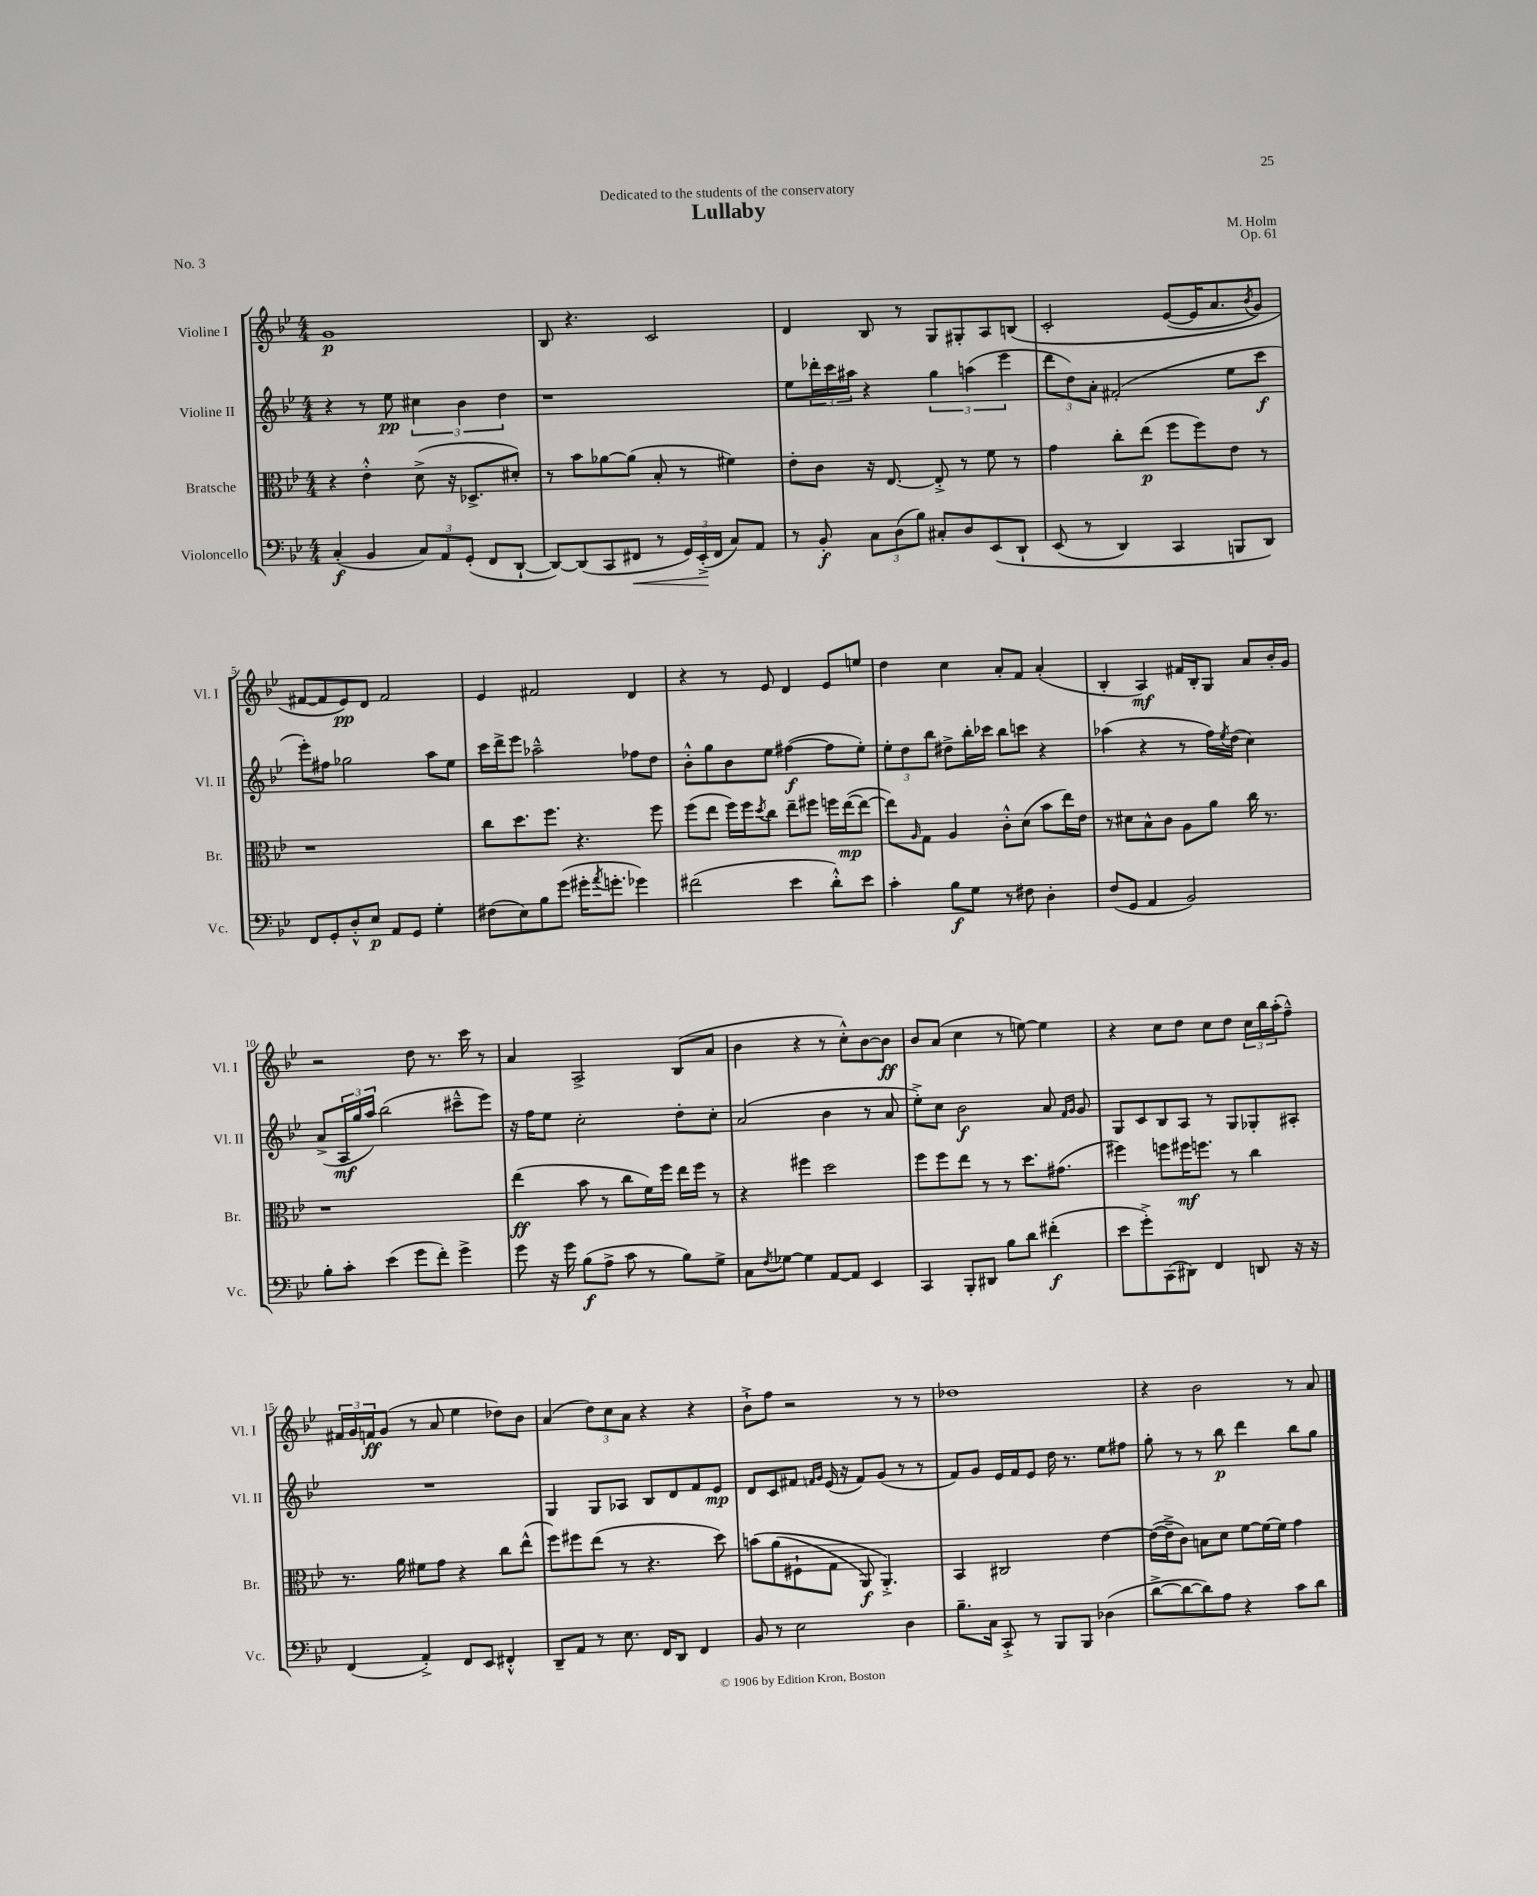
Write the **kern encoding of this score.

**kern	**dynam	**kern	**dynam	**kern	**dynam	**kern	**dynam
*part4	*part4	*part3	*part3	*part2	*part2	*part1	*part1
*staff4	*staff4	*staff3	*staff3	*staff2	*staff2	*staff1	*staff1
*I"Violoncello	*	*I"Bratsche	*	*I"Violine II	*	*I"Violine I	*
*I'Vc.	*	*I'Br.	*	*I'Vl. II	*	*I'Vl. I	*
*clefF4	*	*clefC3	*	*clefG2	*	*clefG2	*
*k[b-e-]	*	*k[b-e-]	*	*k[b-e-]	*	*k[b-e-]	*
*M4/4	*	*M4/4	*	*M4/4	*	*M4/4	*
=1	=1	=1	=1	=1	=1	=1	=1
(4C'/	f	4r	.	4r	.	1g	p
4BB-/	.	4e-'^^\	.	8r	.	.	.
.	.	.	.	8ee-\	pp	.	.
12C/L)	.	(8d^\	.	6cc#X\	.	.	.
12AA/	.	.	.	.	.	.	.
.	.	16r	.	.	.	.	.
(12GG'/J	.	.	.	6b-\	.	.	.
.	.	8.D-X^/L	.	.	.	.	.
8FF/L	.	.	.	.	.	.	.
.	.	.	.	6dd\	.	.	.
[8DD`/J	.	8d#X'/J)	.	.	.	.	.
=2	=2	=2	=2	=2	=2	=2	=2
8DD/L_)	.	8r	.	1r	.	8B-/	.
(8DD/]	.	8b-\L	.	.	.	4.r	.
8CC/	.	[8a-X\	.	.	.	.	.
!	!LO:HP:b	!	!	!	!	!	!
8FF#X/J	<	(8a-\J]	.	.	.	.	.
8r	.	8B-'/	.	.	.	2c/	.
24GG/LL)	.	8r	.	.	.	.	.
(24EE-'^/	.	.	.	.	.	.	.
24FF#/JJ	[	.	.	.	.	.	.
8C/L)	.	4f#X\)	.	.	.	.	.
8AA/J	.	.	.	.	.	.	.
=3	=3	=3	=3	=3	=3	=3	=3
8r	.	8e-'\L	.	8ee-\L	.	4d/	.
8BB-'/	f	8c\J	.	24ddd-X'\L	.	.	.
.	.	.	.	24ccc\	.	.	.
.	.	.	.	24aa#X\JJ	.	.	.
12C\L	.	16r	.	4r	.	8B-/	.
.	.	[8.E-/	.	.	.	.	.
(12D\	.	.	.	.	.	.	.
.	.	.	.	.	.	8r	.
12B-\J)	.	.	.	.	.	.	.
8C#X'/L	.	8E-'^/]	.	6gg\	.	8G/L	.
8D/	.	8r	.	.	.	8G#X'/	.
.	.	.	.	(6aan\	.	.	.
(8EE-/	.	8f\	.	.	.	8A/	.
.	.	.	.	6eee-\	.	.	.
8DD`/J	.	8r	.	.	.	(8Bn/J	.
=4	=4	=4	=4	=4	=4	=4	=4
(8EE-/	.	4g\	.	12ddd\L	.	2c'/	.
.	.	.	.	12dd\)	.	.	.
8r	.	.	.	.	.	.	.
.	.	.	.	12a'\J	.	.	.
4DD/)	.	8cc'\L	.	(2f#X'/	.	.	.
.	.	(8ee-\J	p	.	.	.	.
4CC/	.	8ff\L	.	.	.	([8e-/L	.
.	.	8ff\)	.	.	.	16e-/K]	.
.	.	.	.	.	.	8.a/	.
8BBBn/L	.	8e-\J	.	8ee-\L	.	.	.
.	.	.	.	.	.	8qb-/	.
8DD/J)	.	8r	.	8ccc\J	f	8g/J)	.
!!LO:LB:g=z
=5	=5	=5	=5	=5	=5	=5	=5
8FF/L	.	1r	.	8eee-'\L)	.	[8f#X/L	.
8GG'/	.	.	.	8ff#X\J	.	8f#/]	.
8D'^^/	.	.	.	2gg-X\	.	8e-/)	pp
8E-/J	p	.	.	.	.	8d/J	.
8AA/L	.	.	.	.	.	2f#/	.
8GG/J	.	.	.	.	.	.	.
4G'\	.	.	.	8aa\L	.	.	.
.	.	.	.	8ee-\J	.	.	.
=6	=6	=6	=6	=6	=6	=6	=6
(8F#X\L	.	8cc\L	.	16ccc\LL	.	4e-/	.
.	.	.	.	16ddd^\J	.	.	.
8E-\)	.	8.dd\	.	8eee-\J	.	.	.
8B-\	.	.	.	2aa-X~^^\	.	2f#X/	.
.	.	8.ff\J	.	.	.	.	.
(8g\J	.	.	.	.	.	.	.
16g#X'\KL	.	4.r	.	.	.	.	.
8qa/	.	.	.	.	.	.	.
8.gn'\J	.	.	.	.	.	.	.
4g-X\)	.	.	.	8ff-X\L	.	4d/	.
.	.	8ff\	.	8dd\J	.	.	.
=7	=7	=7	=7	=7	=7	=7	=7
(2f#X\	.	(8ff\L	.	8b-'^^\L	.	4r	.
.	.	8ee-\J	.	8gg\	.	.	.
.	.	16ff\LL)	.	8b-\	.	8r	.
.	.	16ff\J	.	.	.	.	.
.	.	8qdd/	.	.	.	.	.
.	.	8cc\J	.	8ee-\J	.	8e-/	.
4e-\	.	8ee-~\L	.	([4ff#X\	f	4d/	.
.	.	8ff#X\J	.	.	.	.	.
8d'^^\L)	.	16ffn\LL	.	8ff#\L]	.	8e-/L	.
.	.	([16ee-\J	mp	.	.	.	.
8e-\J	.	8ee-\J_	.	8ee-'\J)	.	8een/J	.
=8	=8	=8	=8	=8	=8	=8	=8
4c'\	.	8ee-\L])	.	12ee-'\L	.	4dd\	.
.	.	.	.	12dd\	.	.	.
.	.	16qqA/	.	.	.	.	.
.	.	8G\J	.	.	.	.	.
.	.	.	.	12bb-\J	.	.	.
8B-\L	f	4A/	.	8dd#X^\L	.	4cc\	.
8G\J	.	.	.	16bb-'\L	.	.	.
.	.	.	.	16ccc-X\JJ	.	.	.
8r	.	8c'^^\L	.	8bb-\L	.	8a'/L	.
8F#X\	.	(8d\J	.	8cccn\J	.	8f/J	.
4D'\	.	8b-\L	.	4r	.	(4a'/	.
.	.	16ee-\L)	.	.	.	.	.
.	.	16e-\JJ	.	.	.	.	.
=9	=9	=9	=9	=9	=9	=9	=9
(8F/L	.	8r	.	(4aa-X\	.	4B-'/	.
8GG/J	.	8d#X\L	.	.	.	.	.
4AA/	.	8B-^^\	.	4r	.	4A/)	mf
.	.	8c\J	.	.	.	.	.
2BB-/)	.	8A\L	.	8r	.	16f#X/LL	.
.	.	.	.	.	.	16B-'/J	.
.	.	8a\J	.	16ff\LL)	.	8G/J	.
.	.	.	.	8qee-/	.	.	.
.	.	.	.	(16dd\JJ	.	.	.
.	.	16cc\	.	4cc\)	.	8a/L	.
.	.	8.r	.	.	.	.	.
.	.	.	.	.	.	16b-'/L	.
.	.	.	.	.	.	16g/JJ	.
!!LO:LB:g=z
=10	=10	=10	=10	=10	=10	=10	=10
8B-'\L	.	1r	.	(8a^/L	.	2r	.
8c'\J	.	.	.	24A/L	mf	.	.
.	.	.	.	24gg/	.	.	.
.	.	.	.	24aa/JJ)	.	.	.
(4e-\	.	.	.	(2bb-\	.	.	.
8g\L	.	.	.	.	.	8dd\	.
8f'\J)	.	.	.	.	.	8.r	.
4g^\	.	.	.	8ccc#X~^^\L	.	.	.
.	.	.	.	.	.	16ccc\	.
.	.	.	.	8eee-\J)	.	8r	.
=11	=11	=11	=11	=11	=11	=11	=11
8g\	.	(4ee-\	ff	16r	.	4a/	.
.	.	.	.	16ff\KL	.	.	.
16r	.	.	.	8ee-\J	.	.	.
16g\	.	.	.	.	.	.	.
(8B-\L	f	8b-\	.	2cc'\	.	2A^/	.
8A^\J	.	8r	.	.	.	.	.
8c\	.	8cc\L	.	.	.	.	.
8r	.	16f\L)	.	.	.	.	.
.	.	16ff\JJ	.	.	.	.	.
8B-\L)	.	16ee-\LL	.	8dd'\L	.	(8B-/L	.
.	.	16ff\JJ	.	.	.	.	.
8G^\J	.	8r	.	8cc'\J	.	8a/J	.
=12	=12	=12	=12	=12	=12	=12	=12
8C\L	.	4r	.	(2a/	.	4b-\	.
8qF/	.	.	.	.	.	.	.
[8G-X\J	.	.	.	.	.	.	.
4G-\]	.	4ff#X\	.	.	.	4r	.
[8AA/L	.	2dd\	.	4b-\	.	8r	.
8AA/J]	.	.	.	.	.	8cc'^^\L)	.
4EE-/	.	.	.	8r	.	[8b-\	.
.	.	.	.	8a/	.	8b-\J]	ff
=13	=13	=13	=13	=13	=13	=13	=13
4CC/	.	8ff\L	.	8ee-'^\L)	.	8b-/L	.
.	.	8ff\	.	8cc\J	.	(8a/J	.
8BBB-'/L	.	8ee-\J	.	2b-\	f	4cc\	.
8DD#X/J	.	8r	.	.	.	.	.
8B-\L	.	8r	.	.	.	8r	.
8d\J	.	8.dd\L	.	.	.	[8een\)	.
(4f#X'\	f	.	.	8a/	.	4ee\]	.
.	.	(8.g#X\J	.	.	.	.	.
.	.	.	.	16qqf/LL	.	.	.
.	.	.	.	16qqg/JJ	.	.	.
.	.	.	.	8g/	.	.	.
=14	=14	=14	=14	=14	=14	=14	=14
8e-\L	.	4ff#X\)	.	8G/L	.	4r	.
8g'^\)	.	.	.	8c/	.	.	.
(8CC\	.	8ffn\L	.	8B-/	.	8cc\L	.
8DD#X\J)	.	16ff#X\K	mf	8A/J	.	8dd\J	.
.	.	8.ffn\J	.	.	.	.	.
4FF/	.	.	.	8r	.	8cc\L	.
.	.	8r	.	8G/L	.	8dd\J	.
8DDn/	.	4cc\	.	8G-X'/	.	24cc\LL	.
.	.	.	.	.	.	24bb-\	.
.	.	.	.	.	.	(24aa'\J	.
16r	.	.	.	8A#X'/J	.	8ff~^^\J)	.
16r	.	.	.	.	.	.	.
!!LO:LB:g=z
=15	=15	=15	=15	=15	=15	=15	=15
(4FF/	.	8.r	.	1r	.	24f#X/LL	.
.	.	.	.	.	.	24g/	.
.	.	.	.	.	.	24fn/J	ff
.	.	.	.	.	.	(8g/J	.
.	.	16a\	.	.	.	.	.
4AA'^/)	.	8f#X\L	.	.	.	8r	.
.	.	8g\J	.	.	.	8a/	.
8FF/L	.	4r	.	.	.	4ee-\	.
8EE-/J	.	.	.	.	.	.	.
4FF#X'^^/	.	8cc\L	.	.	.	8dd-X\L)	.
.	.	(8ee-^^\J	.	.	.	8b-\J	.
=16	=16	=16	=16	=16	=16	=16	=16
8DD~/L	.	8ff\L)	.	4G/	.	(4a/	.
8AA/J	.	8ff#X\	.	.	.	.	.
8r	.	(8ee-\J	.	8G/L	.	12dd\L)	.
.	.	.	.	.	.	12cc\	.
8.E-\	.	8r	.	8A-X/J	.	.	.
.	.	.	.	.	.	12a\J	.
.	.	4.r	.	8B-/L	.	4r	.
16FF/KL	.	.	.	.	.	.	.
8DD/J	.	.	.	8d/	.	.	.
4FF/	.	.	.	8f/	.	4r	.
.	.	8dd\)	.	8e-/J	mp	.	.
=17	=17	=17	=17	=17	=17	=17	=17
8BB-/	.	(8bn\L	.	8d/L	.	8b-`^\L	.
8r	.	(8a\	.	8c/	.	8ff\J	.
2E-\	.	8F#X`\	.	8f#X/J	.	2r	.
.	.	.	.	16qqfn/LL	.	.	.
.	.	.	.	16qqg/JJ	.	.	.
.	.	8G\J	.	(16e-/	.	.	.
.	.	.	.	16r	.	.	.
.	.	8AA/)	f	8f/L)	.	.	.
.	.	4.AA'^/)	.	(8g/J	.	.	.
4D\	.	.	.	8r	.	8r	.
.	.	.	.	8r	.	8r	.
=18	=18	=18	=18	=18	=18	=18	=18
8.B-~\L	.	4BB-/	.	8f/L)	.	1dd-X	.
.	.	.	.	8g/J	.	.	.
16C\Jk	.	.	.	.	.	.	.
8CC'^/	.	2C#X/	.	16e-/LL	.	.	.
.	.	.	.	16f/J	.	.	.
8r	.	.	.	8e-/J	.	.	.
8BBB-/L	.	.	.	16dd\	.	.	.
.	.	.	.	8.r	.	.	.
8BBB-/J	.	.	.	.	.	.	.
(4D-X\	.	[4e-\	.	8ee-\L	.	.	.
.	.	.	.	8ff#X\J	.	.	.
=19	=19	=19	=19	=19	=19	=19	=19
[8d^\L	.	(16e-\LL_	.	8gg'\	.	4r	.
.	.	16e-~^\J]	.	.	.	.	.
8d\_	.	8c\J)	.	8r	.	.	.
8d\])	.	8Bn\L	.	8r	.	2b-\	.
8A\J	.	8d\J	.	8bb-\	p	.	.
4r	.	[8f\L	.	4ddd\	.	.	.
.	.	16f\L_	.	.	.	.	.
.	.	16f\JJ]	.	.	.	.	.
8c\L	.	4g\	.	8bb-\L	.	8r	.
8d\J	.	.	.	8gg\J	.	8a/	.
==	==	==	==	==	==	==	==
*-	*-	*-	*-	*-	*-	*-	*-
